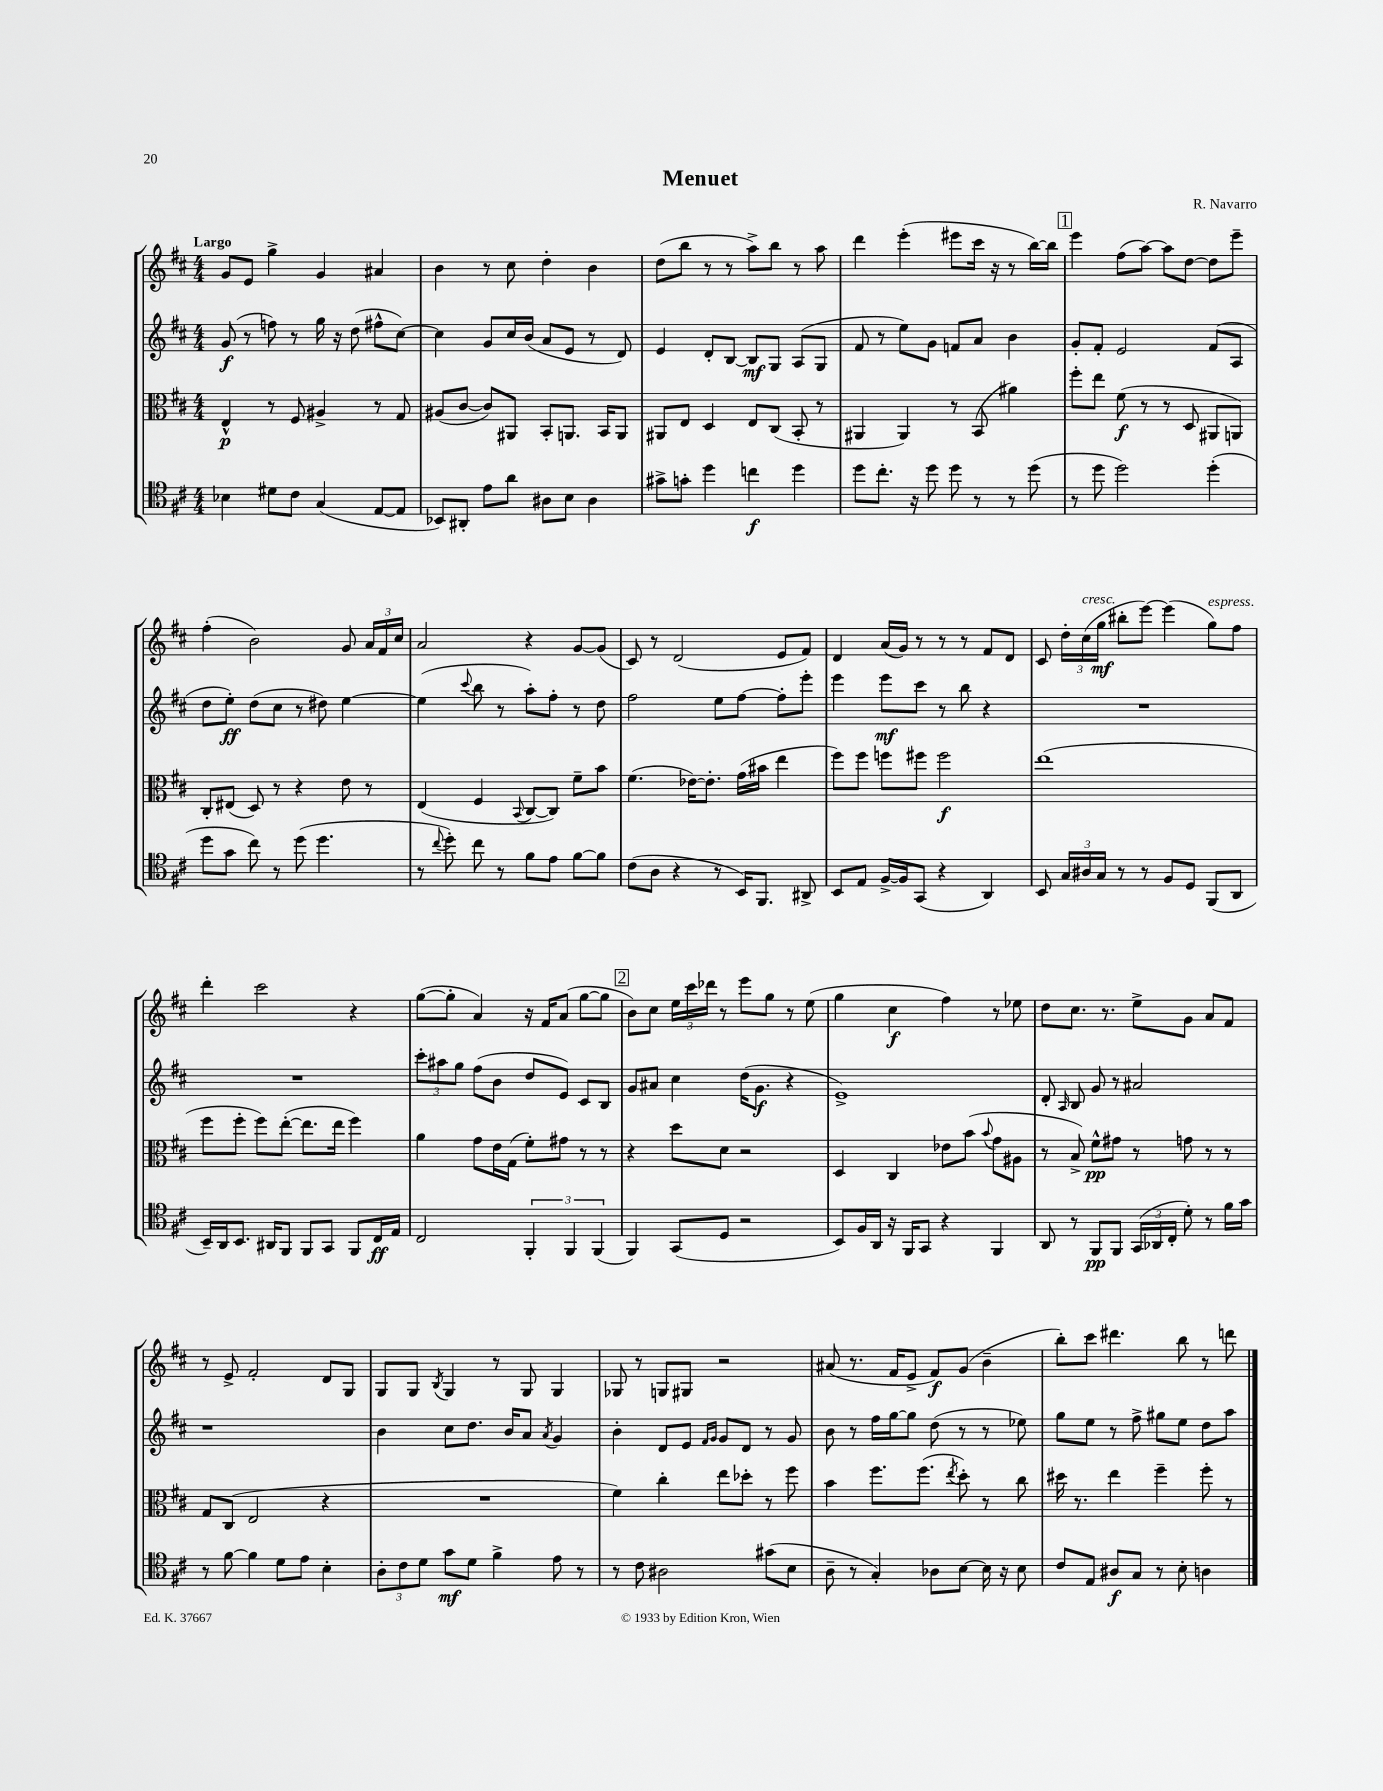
\header { title = "Menuet" composer = "R. Navarro" }
<<
\new StaffGroup <<
\new Staff = "s0" {
    \clef treble \key d \major \numericTimeSignature \time 4/4 \tempo "Largo"
    \autoBeamOff g'8[ e'8] g''4-> g'4 ais'4 |
    b'4 r8 cis''8 d''4-. b'4 |
    d''8[( b''8] r8 r8 a''8[->) b''8] r8 a''8 |
    d'''4 e'''4-.( eis'''8[ cis'''16] r16 r8 b''16[~) b''16] |
    \mark \markup { \box "1" } e'''4 fis''8[( a''8]~) a''8[ d''8]~ d''8[ e'''8]-- |
    fis''4-.( b'2) g'8 \tuplet 3/2 { a'16[ fis'16 cis''16] } |
    a'2 r4 g'8[~ g'8]( |
    cis'8) r8 d'2( e'8[ fis'8]) |
    d'4 a'16[( g'16]) r8 r8 r8 fis'8[ d'8] |
    cis'8 \tuplet 3/2 { d''16[-. cis''16^\markup { \italic "cresc." }( g''16]\mf } bis''8[-. e'''8]~) e'''4( g''8[^\markup { \italic "espress." }) fis''8] |
    d'''4-. cis'''2 r4 |
    g''8[~( g''8]-. a'4) r16 fis'16[ a'8]( g''8[~ g''8] |
    \mark \markup { \box "2" } b'8[) cis''8] \tuplet 3/2 { e''16[ cis'''16 des'''16] } r8 e'''8[ g''8] r8 e''8( |
    g''4 cis''4\f fis''4) r8 ees''8 |
    d''8[ cis''8.] r8. e''8[-> g'8] a'8[ fis'8] |
    r8 e'8-> fis'2-. d'8[ g8] |
    g8[ g8] \acciaccatura { b8 } g4 r8 g8 g4 |
    ges8 r8 g8[ gis8] r2 |
    ais'8( r8. fis'16[ e'8]-> fis'8[\f) g'8]( b'4-- |
    b''8[-.) cis'''8] dis'''4. b''8 r8 d'''8 \bar "|." |
}
\new Staff = "s1" {
    \clef treble \key d \major \numericTimeSignature \time 4/4
    \autoBeamOff g'8\f( r8 f''8) r8 g''16 r16 d''8( fis''8[-^ cis''8]~) |
    cis''4 g'8[ cis''16 b'16]( a'8[ e'8] r8 d'8) |
    e'4 d'8[-. b8]~ b8[\mf g8] a8[( g8] |
    fis'8 r8 e''8[) g'8] f'8[ a'8] b'4 |
    \mark \markup { \box "1" } g'8[-. fis'8]-. e'2 fis'8[( a8] |
    d''8[ e''8]-.\ff) d''8[( cis''8] r8 dis''8) e''4~ |
    e''4( \appoggiatura { cis'''8 } b''8 r8 a''8[-.) fis''8]-. r8 d''8 |
    fis''2 e''8[ fis''8]~ fis''8[-. e'''8]-. |
    e'''4 e'''8[\mf cis'''8] r8 b''8 r4 |
    R1 |
    R1 |
    \tuplet 3/2 { cis'''8[-. ais''8 g''8] } fis''8[( b'8] d''8[ e'8]) cis'8[ b8] |
    \mark \markup { \box "2" } g'8[ ais'8] cis''4 d''16[( g'8.]\f r4 |
    e'1->) |
    d'8-. \grace { a16 } b8 g'8 r8 ais'2 |
    r1 |
    b'4 cis''8[ d''8.] b'16[ a'8] \acciaccatura { a'8 } g'4 |
    b'4-. d'8[ e'8] \grace { fis'16[ g'16] } g'8[ d'8] r8 g'8 |
    b'8 r8 fis''16[ g''16~ g''8] d''8( r8 r8 ees''8) |
    g''8[ e''8] r8 fis''8-> gis''8[ e''8] d''8[ a''8] \bar "|." |
}
\new Staff = "s2" {
    \clef alto \key d \major \numericTimeSignature \time 4/4
    \autoBeamOff e4-^\p r8 fis8 ais4-> r8 g8 |
    ais8[( cis'8]~ cis'8[) ais,8] b,8[-. a,8.] b,16[ a,8] |
    ais,8[ e8] d4 e8[ cis8]( b,8-. r8 |
    ais,4 ais,4) r8 b,8( ais'4) |
    \mark \markup { \box "1" } fis''8[-. e''8] fis'8\f( r8 r8 d8 ais,8[ a,8]) |
    cis8[-. eis8]( d8) r8 r4 e'8 r8 |
    e4( fis4 \appoggiatura { b,8 } cis8[~ cis8]) fis'8[-- b'8] |
    fis'4.( ees'16[~) ees'8.]-. g'16[( bis'16] e''4 |
    fis''8[) fis''8] f''8[ fis''8] fis''2\f |
    e''1( |
    fis''8[ fis''8]-. fis''8[) e''8]~-.( e''8.[ e''16] fis''4) |
    a'4 g'8[ e'16 g16]( fis'8[-.) gis'8] r8 r8 |
    \mark \markup { \box "2" } r4 d''8[ d'8] r2 |
    d4 cis4 ees'8[ b'8]( \appoggiatura { b'8 } g'8[ ais8] |
    r8 b8->) fis'8[-^\pp gis'8] r8 g'8 r8 r8 |
    g8[ cis8]( e2 r4 |
    R1 |
    fis'4) cis''4-. e''8[ des''8]-. r8 fis''8 |
    b'4 fis''8.[ fis''8.]( \acciaccatura { e''8 } d''8-.) r8 cis''8 |
    dis''16 r8. e''4 fis''4-- fis''8-. r8 \bar "|." |
}
\new Staff = "s3" {
    \clef tenor \key d \major \numericTimeSignature \time 4/4
    \autoBeamOff bes4 dis'8[ cis'8] g4( e8[~ e8] |
    bes,8[) ais,8]-. e'8[ a'8] ais8[ b8] ais4 |
    gis'8[-> g'8]-. d''4 c''4\f d''4 |
    d''8[ cis''8.]-. r16 d''8 d''8 r8 r8 d''8( |
    \mark \markup { \box "1" } r8 d''8 d''2) d''4-.( |
    d''8[ g'8] cis''8) r8 d''8( d''4. |
    r8 \appoggiatura { cis''8 } d''8-.) cis''8 r8 fis'8[ e'8] fis'8[~ fis'8] |
    cis'8[( a8] r4 r8 b,16[) fis,8.] ais,8-> |
    b,8[ e8] fis16[~-> fis16 g,8]( r4 a,4) |
    b,8 \tuplet 3/2 { g16[ ais16 g16] } r8 r8 fis8[ d8] fis,8[( a,8] |
    b,16[--) a,16 b,8.] ais,16[ fis,8] fis,8[ g,8] fis,8[ cis16\ff e16] |
    cis2 \tuplet 3/2 { fis,4-. fis,4 fis,4( } |
    \mark \markup { \box "2" } fis,4) g,8[( d8] r2 |
    b,8[) fis16 a,16] r16 fis,16[ g,8] r4 fis,4 |
    a,8 r8 fis,8[\pp fis,8] \tuplet 3/2 { g,16[( aes,16 cis16]-. } d'8-.) r8 fis'16[ g'16] |
    r8 fis'8~ fis'4 d'8[ e'8] b4-. |
    \tuplet 3/2 { a8[-. cis'8 d'8] } g'8[\mf d'8] fis'4-> e'8 r8 |
    r8 cis'8 ais2 gis'8[( b8] |
    a8-- r8 g4-.) aes8[ b8]~ b16 r16 b8 |
    cis'8[ e8] ais8[\f g8] r8 b8-. a4 \bar "|." |
}
>>
>>
\layout { \context { \Score \remove "Bar_number_engraver" } }
